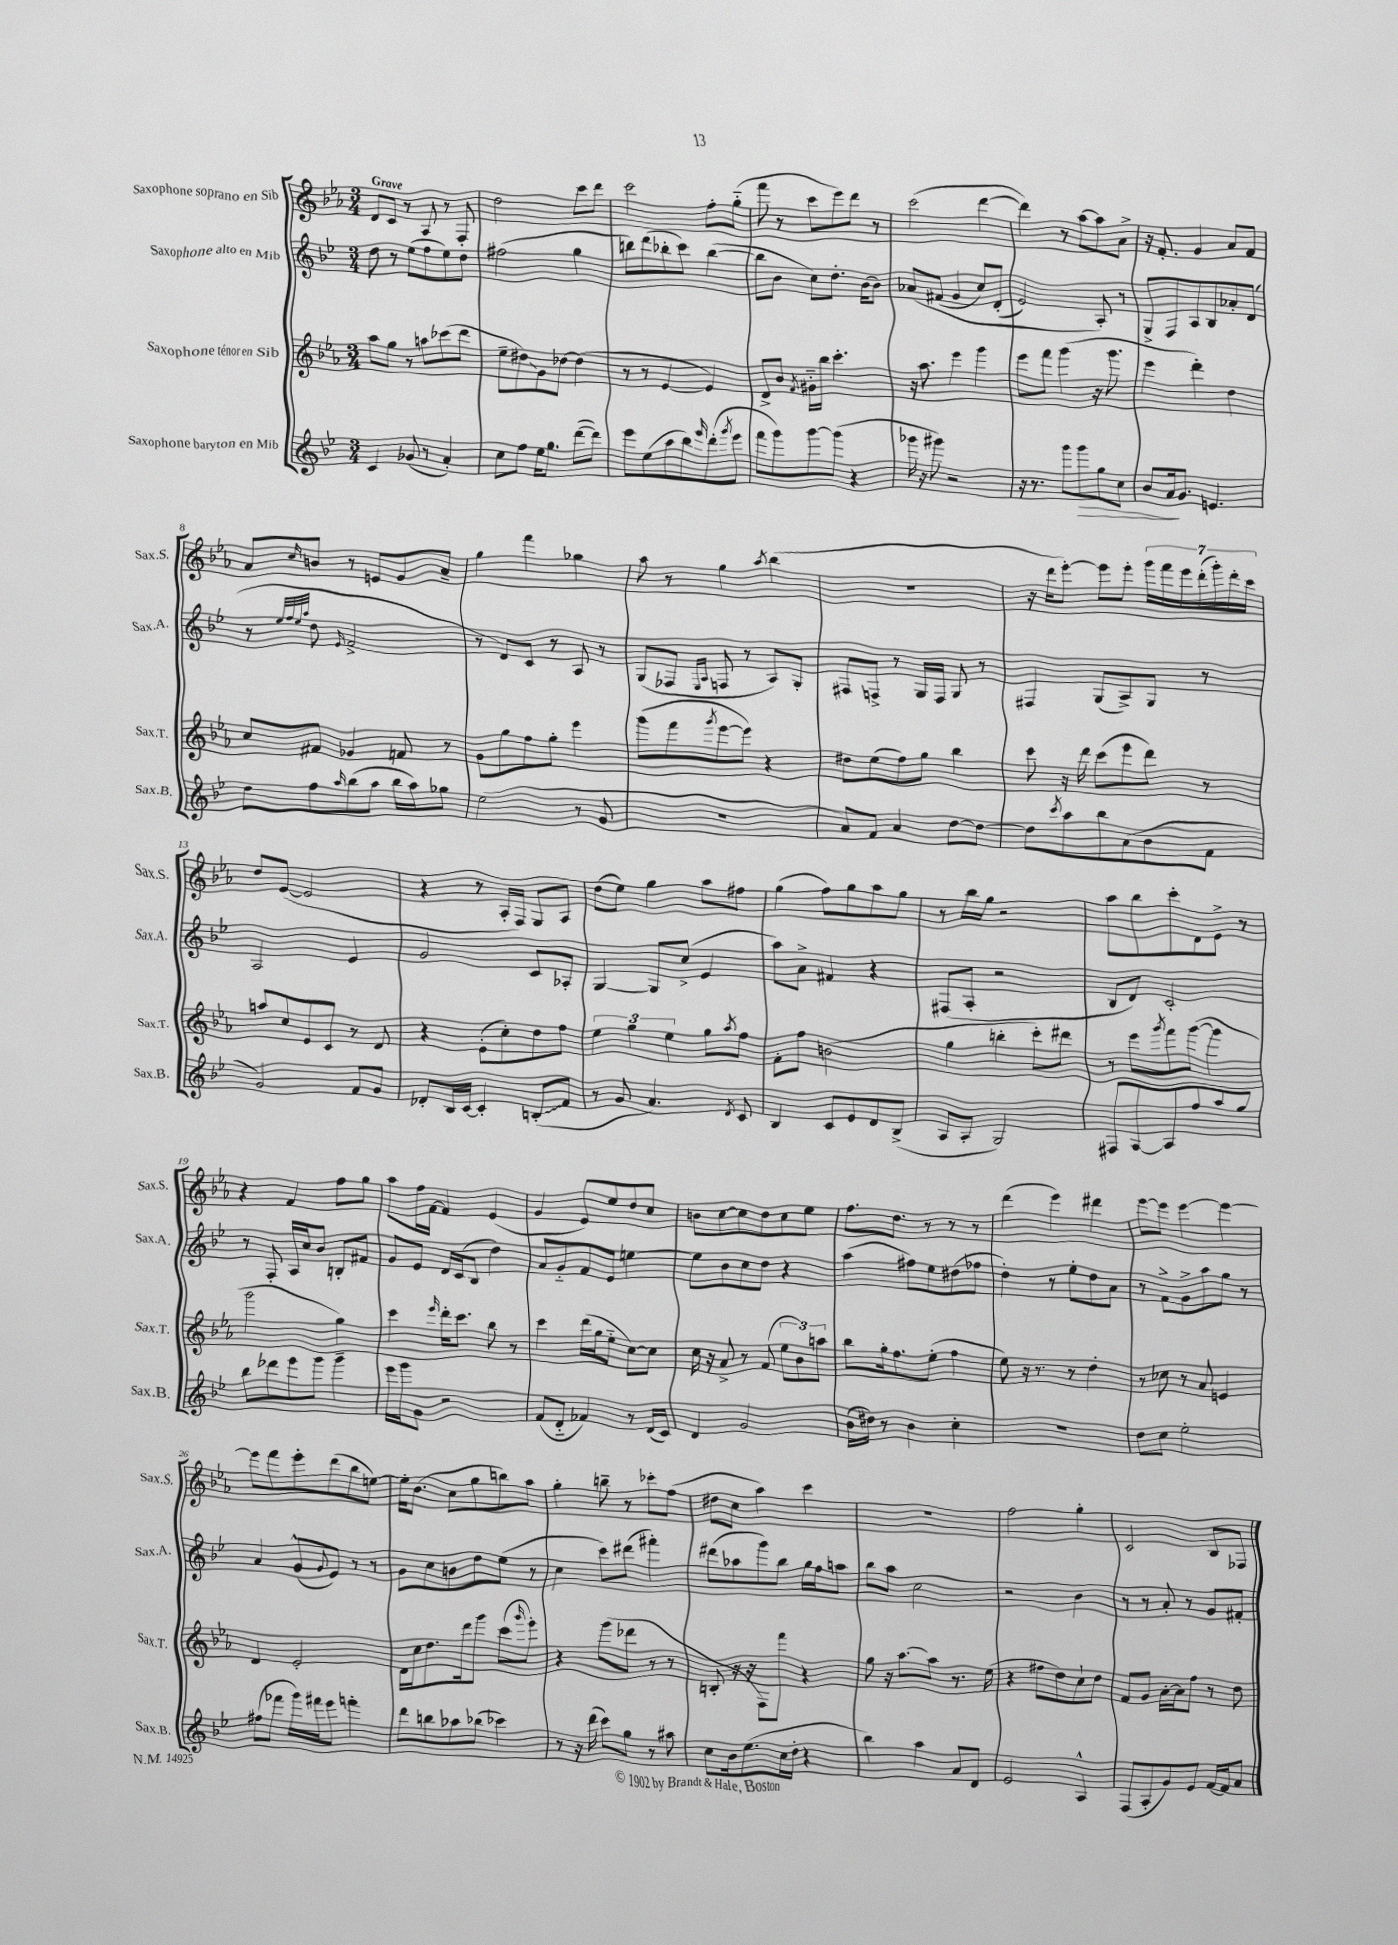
<<
\new StaffGroup <<
\new Staff = "s0" \with { instrumentName = "Saxophone soprano en Sib" shortInstrumentName = "Sax.S." } {
    \clef treble \key ees \major \numericTimeSignature \time 3/4 \tempo "Grave"
    d'8 c'8 r8 aes8 r8 f8-. |
    d''2 c'''8 d'''8 |
    c'''2 f''8-. g''8-_( |
    f'''8 r8 c'''8 ees'''8) d'''8 r8 |
    c'''2( d'''4~ |
    d'''4) r8 aes''8~ aes''8 aes'8-> |
    r16 f'8.-. g'4 aes'8 f'8 |
    aes'8 \grace { c''16 } b'8 r8 e'8 g'8 aes'8-- |
    g''4 f'''4 ges''4 |
    aes''8 r8 g''4 \acciaccatura { aes''8 } bes''4( |
    R2. |
    r16 d'''16 ees'''8~-.) ees'''8 ees'''8-. \tuplet 7/4 { g'''16 f'''16 ees'''16 d'''16-.( g'''16-.) d'''16-. c'''16 } |
    d''8 ees'8~( ees'2 |
    r4 r8 aes16-. f16) g8 aes8 |
    d''8( ees''8) g''4 aes''8 fis''8 |
    g''4( f''8) g''8 aes''8 g''8 |
    r8 bes''16 g''16 r2 |
    aes''8 bes''8 c'''8-. d'8 ees'8-> r8 |
    r4 f'4 f''8 g''8 |
    aes''8 f''16 f'16~ f'4 ees'4( |
    g'4 ees'8) ees''8 d''8 c''8 |
    b'8 c''8~ c''8 d''8 c''8 ees''8 |
    f''8. d''8. r8 r8 r8 |
    d'''4( ees'''4) dis'''4 |
    ees'''8~ ees'''8 ees'''4~ ees'''4~ |
    ees'''8 f'''8 ees'''8-. d'''8( bes''8 e''8~) |
    e''16-. bes'8.( c''8 g''8 b''8) aes''8 |
    g''4-. b''8-- r8 ces'''8-. f''8( |
    dis''8 c''8 aes''4) c'''4 |
    R2. |
    f''2 g''4-. |
    c'2 bes8 fes8 \bar "|." |
}
\new Staff = "s1" \with { instrumentName = "Saxophone alto en Mib" shortInstrumentName = "Sax.A." } {
    \clef treble \key bes \major \numericTimeSignature \time 3/4
    d''8 r8 ees''8( f''8 ees''8) d''8 |
    fis''2( g''4 |
    b''8) d'''8( bes''8-. c'''8) bes''4~( |
    bes''8 bes'8 c''8) d''8.-. bes'16( bes'8) |
    aes'8\( fis'8( g'4 c''8) d'8-.( |
    ees'2) a8-.\) r8 |
    g8-> f8 a8 bes8 aes'8-. d'8( |
    r8 \grace { ees''32 f''32 ees''32 a''32 } d''8 \grace { ees'16 } f'2-> |
    r8 d'8) c'8 r8 a8 r8 |
    g8( fes8 \grace { ees16 a16 } f8 r8 a8) g8-. |
    fis8 f8-> r8 g16 f16 g8 r8 |
    fis4 g8( a8->) g8 r8 |
    a2 ees'4 |
    g'2 c'8 aes8-. |
    g4~ g8 c''8->( ees'4 |
    a''8) a'8-> fis'4 r4 |
    fis8( a8-. r2 |
    bes8 d'8) c'2-. |
    r8 f8-. a16 c''16 bes'8 b8-. fis'8 |
    g'8 ees'8 d'16 c'16( bes8 d''4) |
    a'8 g'8-_ f'8 ees'8 e''4~ |
    e''8 bes'8 c''8 d''8 r4 |
    a''4( fis''8) ees''8 dis''8( fes''8 |
    d''4-.) r8 ees''8-. d''8 a'8 |
    r8 f'8-> g'8-> a''8 g''8 r8 |
    a'4 g'8-^( \appoggiatura { g'8 } ees'8) r8 r8 |
    g'8 c''8 b'8 d''8 ees''8( r8 |
    c''4 c'''8) dis'''8( fis'''4-.) |
    \once \override Glissando.style = #'zigzag dis'''8\glissando( aes''8 g'''8) bes''8 g''16 f''16 a''8 |
    bes''8 a''8 c''2 |
    r2 bes'4 |
    r8 r8 a'8-. r8 g'8 fis'8-. \bar "|." |
}
\new Staff = "s2" \with { instrumentName = "Saxophone ténor en Sib" shortInstrumentName = "Sax.T." } {
    \clef treble \key ees \major \numericTimeSignature \time 3/4
    aes''8 g''8 r8 a''8 ces'''8( d'''8 |
    ees''8-- dis''8\glissando) g'8 des''8~ des''4( |
    r8 r8 ees'4~ ees'4) |
    d'8-> bes'8 \acciaccatura { f'8 } gis'16-_ bes''16 c'''4.-. |
    r16 aes''8. ees'''4 g'''4 |
    ees'''8 f'''8 g'''4( r16 g'''8. |
    ees'''4 d'''4-.) d''4 |
    c''8 fis'8 ges'4 f'8 r8 |
    g'8 g''8 f''8 g''8-. ees'''4 |
    g'''8( f'''8 \acciaccatura { g'''8 } ees'''8~ ees'''8) r4 |
    dis''8 ees''8( f''8) g''8 bes''4 |
    c'''8 r16 d'''16 c'''8( ees'''8 d'''8) r8 |
    a''8 c''8 ees'8 c'8 r8 d'8 |
    r4 ees'8-.( c''8-.) d''8 f''8 |
    \tuplet 3/2 { ees''4 g''4 ees''4 } g''8 \acciaccatura { aes''8 } f''8 |
    f'8-. f''8 b'2( |
    g''4 b''4-. c'''8-.) dis'''8 |
    r8 ees'''8 \acciaccatura { g'''8 } f'''8 g'''8~( g'''4 |
    g'''2 g''4) |
    c'''4 \grace { ees'''16 } d'''16-. c'''8. bes''8 r8 |
    c'''4 d'''16( g''16 ees''8-_ c''8~) c''8 |
    c''16 r16 aes'8-> r8 f'8( \tuplet 3/2 { ees''8 bes'8) a''8 } |
    bes''8 g''16-. f''8. ees''8-.( f''4 |
    ees''8) r16 r8. r8 d''4-. |
    r8 ces''8 r8 aes'8 e'4 |
    d'4 ees'2-. |
    d'16 c''16 d''8. d'''16 g'''8 c'''8( \grace { g'''16 } ees'''8-.) |
    r4 g'''8( des'''8 r8 r8 |
    b8-. r16 r16 f8) f'''8 r4 |
    g''8 r16 aes''8.~ aes''8 r8. ees''16( |
    r4 fis''8 d''8) c''8-! d''8 |
    f'8 g'8 aes'16~-. aes'16 f''8 r8 d''8 \bar "|." |
}
\new Staff = "s3" \with { instrumentName = "Saxophone baryton en Mib" shortInstrumentName = "Sax.B." } {
    \clef treble \key bes \major \numericTimeSignature \time 3/4
    c'4 ges'8( r8 a'4-.) |
    c''8 f''8 ees''16 g''8. d'''8~( d'''8) |
    ees'''8 ees''8( a''8 bes''8) \grace { ees'''16 } d'''8-.( \acciaccatura { g'''8 } ees'''8 |
    f'''8 g'''8) g'''8~ g'''8( r4 |
    ges'''16 r16 gis'''8) r2 |
    r16 r8. g'''8 g'''8\> g''8 c''8 |
    bes'8 a'16\! g'8. e'4. |
    d''8 f''8 \grace { a''16 } bes''8( a''8 bes''16 a''16) ges''8 |
    ees''2( r8 g'8 |
    R2. |
    a'8) f'8 a'4 d''8~ d''8~ |
    d''8 \acciaccatura { c'''8 } a''8 bes''8 a'8( bes'8 f'8 |
    g'2) f'8 g'8 |
    des'8-. bes16 c'16~ c'4-. \once \override Glissando.style = #'zigzag b8-.\glissando( f'8 |
    r8 g'8 a'4.) \acciaccatura { d'8 } c'8 |
    bes4 c'8 ees'8 d'8 bes8->( |
    a8 a8-. g2) |
    fis8 a8~ a8 f''8 a''8 g''8 |
    bes''8 des'''8 ees'''8 g'''8 g'''4-- |
    ees'''16 g'''16 g'8 r2 |
    f'8( d'8-_ fes'4) r8 d'16( c'16) |
    d'4 g'2 |
    bes'16( dis''16) r8 bes'4 c''4-. |
    R2. |
    d''8 c''8 ees''2-. |
    fis''8( fes'''8 g'''16) fis'''16 ees'''8 f'''4-. |
    d'''8 b''8 aes''8 bes''8( ces'''4) |
    r8 r16 d'''16( c'''8) g''8 r8 ais''8 |
    c''8 bes'16 ees''8.( c''16 d''16-. r4 |
    bes''4) a''4 a'8 d'8 |
    ees'2 a4-^ |
    f8( a8-. g'8) ees'8 f'16~ f'16 a'8 \bar "|." |
}
>>
>>
